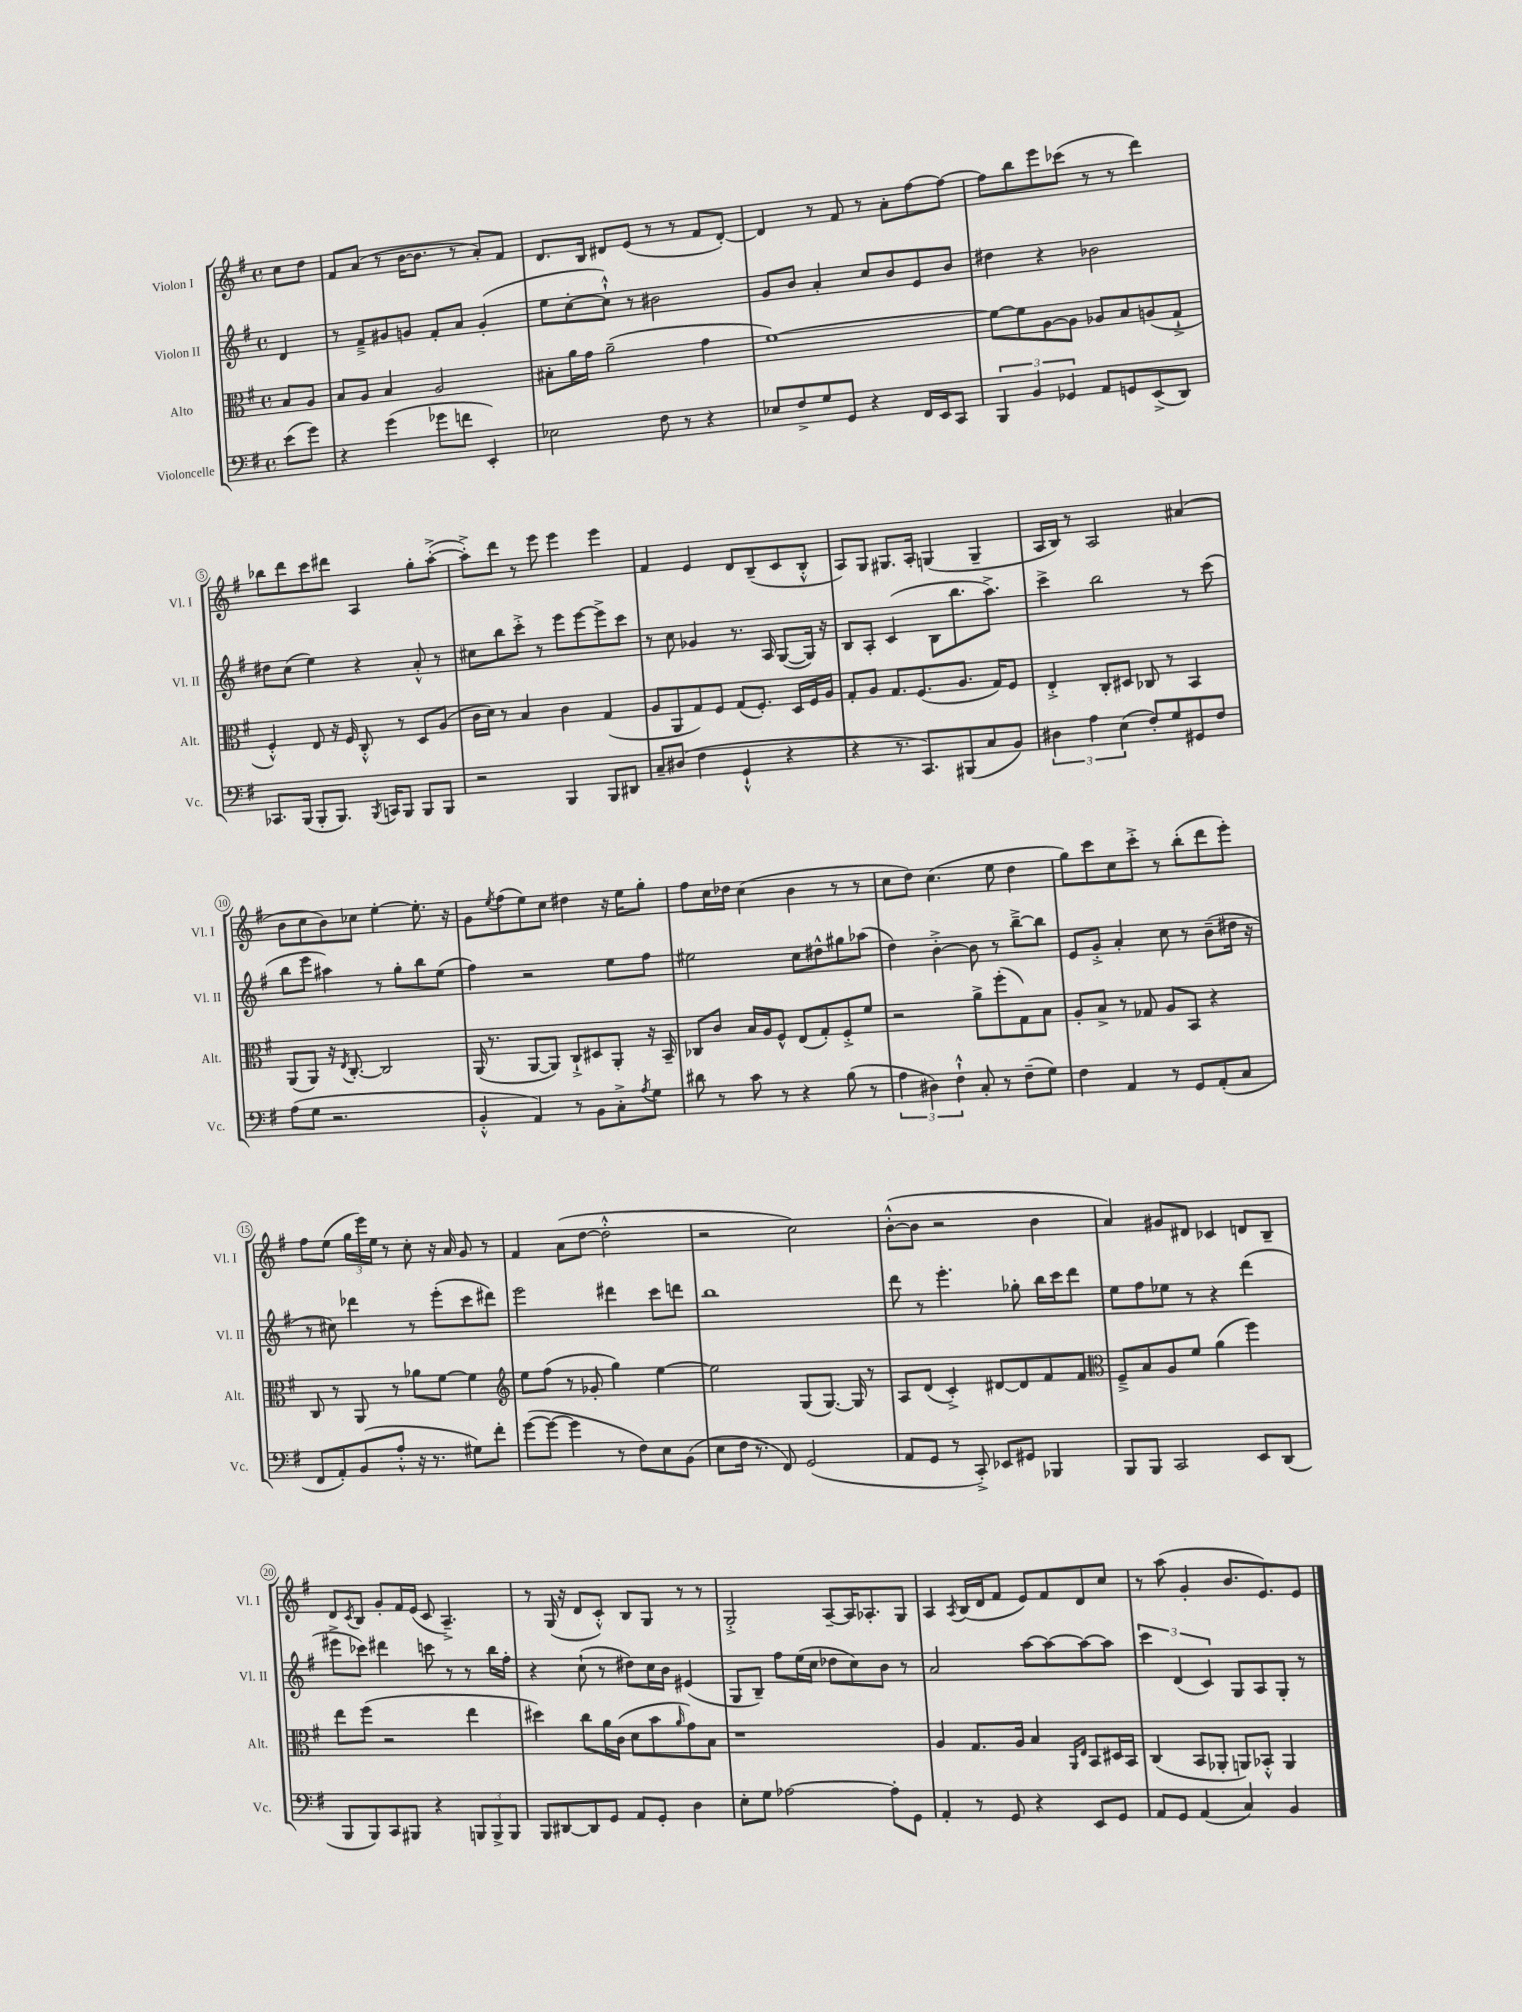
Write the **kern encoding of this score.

**kern	**kern	**kern	**kern
*part4	*part3	*part2	*part1
*staff4	*staff3	*staff2	*staff1
*I"Violoncelle	*I"Alto	*I"Violon II	*I"Violon I
*I'Vc.	*I'Alt.	*I'Vl. II	*I'Vl. I
*clefF4	*clefC3	*clefG2	*clefG2
*k[f#]	*k[f#]	*k[f#]	*k[f#]
*M4/4	*M4/4	*M4/4	*M4/4
*met(c)	*met(c)	*met(c)	*met(c)
=	=	=	=
(8e\L	8B/L	4d/	8cc\L
8g\J)	8A/J	.	8dd\J
=1	=1	=1	=1
4r	8B/L	8r	8f#/L
.	8A/J	8f#~^/L	(8a/J
(4g\	4B/	8g#X/	8r
.	.	8gn/J	[16b\KL
.	.	.	8.b\J]
8g-X\L	2A/	8f#'/L	.
8fn\J	.	8a/J	8r
4EE'/)	.	(4g'/	8a'/L)
.	.	.	8f#/J
=2	=2	=2	=2
2E-X\	8B#X'\L	8ee\L	8.d/L
.	16a\L	[8cc'\	.
.	16g\JJ	.	16B/Jk
.	(2a~\	8cc`^^\J])	8d#X/L
.	.	8r	(8e/J
8F#\	.	2b#X\	8r
8r	.	.	8r
4r	4g\	.	8f#/L
.	.	.	[8d#'/J)
=3	=3	=3	=3
8E-X/L	[1f#)	8g/L	4d#/]
8F#^/	.	8b/J	.
8G/	.	4a'/	8r
8GG/J	.	.	8f#/
4r	.	8cc/L	8r
.	.	8b/	8a'\L
16FF#/LL	.	8e/	[8ff#\
16EE/J	.	.	.
8CC/J	.	8b/J	8ff#\J_
=4	=4	=4	=4
6BBB/	8f#\L_	4dd#X\	8ff#\L]
.	8f#\]	.	8bb\
6BB/	.	.	.
.	[8A\	4r	8eee\
6GG-X/	.	.	.
.	8A\J]	.	(8ccc-X\J
8AA/L	8A-X/L	2b-X\	8r
8GGn/	8B/	.	8r
(8EE^/	(8An/	.	4ddd\)
8DD/J)	8G`^/J	.	.
!!LO:LB:g=z
=5	=5	=5	=5
8.CC-X/L	4F#'^^/)	8dd#X\L	8bb-X\L
.	.	(8cc\J	8ddd\
(16BBB/Jk	.	.	.
8BBB'/L	8E/	4ee\)	8ccc\
8.BBB/J)	16r	.	8ddd#X\J
.	16F#/	.	.
.	8C'^^/	4r	4A/
8qBBB/	.	.	.
16CCn/KL	.	.	.
8BBB/J	8r	.	.
8BBB/L	8D/L	8a'^^/	8gg'\L
8BBB/J	(8A/J	8r	([8aa'^\J
=6	=6	=6	=6
2r	16c\LL	8cc#X\L	8aa'^\L])
.	16d\JJ)	.	.
.	8r	8bb\	8ddd\J
.	4B/	8ccc'^\J	8r
.	.	8r	8eee\
4BBB/	4c\	8eee\L	4eee\
.	.	[8eee\	.
8BBB/L	(4G/	8eee^\]	4eee\
8DD#X/J	.	8ccc\J	.
=7	=7	=7	=7
8C~/L	8A/L	8r	4f#/
(8D#X/J	8AA/	8cc\	.
4F#\	8G/)	4g-X/	4e/
.	8F#/J	.	.
4GG`^^/	(8G/L	8.r	8d/L
.	8.F#'/J)	.	(8B~/
.	.	16A/	.
4r	.	([8G/L	8c/
.	16D/LL	.	.
.	16F#/	16G/Jk])	8B'^^/J
.	16A/JJ	16r	.
=8	=8	=8	=8
4r	8G'/L	8B/L	8A/L)
.	8A/J	8A'/J	8G/J
8.r	8.G/L	(4c/	8.G#X/L
8.CC/L)	(8.F#/	.	16A'/Jk
.	.	8B\L	(4Gn/
(8BBB#X/	8.A/J	8.bb\	.
8C/	.	.	4G~/
.	16G/KL)	8.aa^\J)	.
8BB/J)	8F#/J	.	.
=9	=9	=9	=9
6D#X\	4E'^/	4ccc^\	16A/LL
.	.	.	16B/JJ)
.	.	.	8r
6A\	.	.	.
.	8C'/L	2bb\	2A/
(6E\	.	.	.
.	8D#X/J	.	.
8F#'/L)	8C-X/	.	.
8G/	8r	.	.
8GG#X/	4BB/	8r	(4a#X/
8F#/J	.	(8ccc\	.
!!LO:LB:g=z
=10	=10	=10	=10
(8A\L	(8AA/L	8bb\L	8b\L
8G\J	8AA/J)	8eee\J	8cc\
2.r	16r	4aa#X\)	8b\)
.	8qE/	.	.
.	[8.C'/	.	.
.	.	.	8cc-X\J
.	2C/]	8r	[4ee'\
.	.	8gg'\L	.
.	.	8bb\	8.ee'\]
.	.	(8ee\J	.
.	.	.	16r
=11	=11	=11	=11
4BB'^^/	(16AA/	4ff#\)	8g\L
.	8.r	.	.
.	.	.	8qee/
.	.	.	(8ff#\
4AA/)	[8AA/L	2r	8ee\)
.	8AA/J])	.	8cc\J
8r	8C`^/L	.	4dd#X\
8BB\L	8D#X/	.	.
8C'^\	8AA'/J	8ee\L	16r
.	.	.	16ee\KL
8qA/	.	.	.
8G\J	16r	8ff#\J	8gg'\J
.	16BB~/	.	.
=12	=12	=12	=12
8d#X\	8C-X/L	2ee#X\	8ff#\L
8r	8c/J	.	16cc\L
.	.	.	16dd-X\JJ
8c\	16B/LL	.	(4cc\
.	16A/J	.	.
8r	8F#^^/J	.	.
4r	(8E/L	8cc\L	4b\
.	8G'/)	8dd#X^^\	.
(8B\	8F#'^/	8gg#X\	8r
8r	8f#/J	(8aa-X\J	8r
=13	=13	=13	=13
6A\	2r	4dd\)	8cc\L
.	.	.	8dd\J)
6D#X\)	.	.	.
.	.	[4b'^\	(4.cc\
6F#`^^\	.	.	.
8C'/	8a^\L	8b\]	.
8r	(8ff#'\	8r	8ee\
(8F#~\L	8G\)	[8bb~^\L	4dd\
8G\J)	8B\J	8bb\J]	.
=14	=14	=14	=14
4F#\	8A'/L	8e/L	8gg\L)
.	8B^/J	8g'^/J	8ccc\
4AA/	8r	4a'/	8cc\
.	8G-X/	.	8ccc'^\J
8r	8A/L	8cc\	8r
8GG/L	8BB/J	8r	(8bb'\L
(8AA'/	4r	(8b~\L	8ddd\
8C/J	.	16dd#X\Jk	8eee'\J)
.	.	16r	.
!!LO:LB:g=z
=15	=15	=15	=15
8FF#/L	8C/	8r	8ff#\L
8AA'/)	8r	8cc#X\)	(8ee\J
(8BB/	8AA/	4ddd-X\	24gg\LL
.	.	.	24eee\)
.	.	.	24ee\JJ
8A'^^/J	8r	.	8r
16r	8a-X\L	8r	8cc'\
8.r	.	.	.
.	[8f#\J	(8eee'\L	16r
.	.	.	16a/
8G#X\L)	4f#\]	8ccc\	8g/
8f#'\J	.	8ddd#X\J)	8r
=16	=16	=16	=16
*	*clefG2	*	*
([8g\L	8ee\L	2eee\	4f#/
8g\J_	(8ff#\J	.	.
4g\]	8r	.	(8a\L
.	8g-X'/	.	[8dd\J
8r	4gg\)	4ddd#X\	2dd'^^\]
8F#\L)	.	.	.
8E\	[4ee\	8ccc\L	.
(8BB\J	.	8dddn\J	.
=17	=17	=17	=17
8E\L	2ee\]	1bb	2r
16F#\Jk	.	.	.
8.r	.	.	.
8FF#/)	.	.	.
(2GG/	(8G/L	.	2cc\)
.	[8.G/J)	.	.
.	16G/]	.	.
.	8r	.	.
=18	=18	=18	=18
8AA/L	8A/L	8ddd\	([8b'^^\L
8GG/J	(8d/J	8r	8b\J]
8r	4c'^/)	4.eee'\	2r
8CC'^/)	.	.	.
8EE-X/L	[8d#X/L	.	.
8GG#X/J	8d#/]	8gg-X'\	.
4BBB-X/	8f#/	16bb\LL	4b\
.	.	16ccc\J	.
.	8f#/J	8ddd\J	.
=19	=19	=19	=19
*	*clefC3	*	*
8BBB/L	8F#~^/L	8ee\L	4a/)
8BBB/J	8B/	8ff#\	.
2CC/	8A/	8ee-X\J	8g#X/L
.	8f#/J	8r	8d#X/J
.	(4a\	4r	4c-X/
8EE/L	4ff#\)	(4ddd\	8dn/L
(8DD/J	.	.	8B~/J
!!LO:LB:g=z
=20	=20	=20	=20
8BBB/L	8ee\L	8eee#X^\L	8d/L
.	.	.	8qc/
8BBB/)	(8ff#\J	8ccc-X\J)	8B/J
8CC/	2r	4ddd#X\	8g'/L
8BBB#X/J	.	.	16f#/L
.	.	.	(16e/JJ
4r	.	8cccn\	8c/
.	.	8r	4.A~^/)
12BBBn/L	4ee\	8r	.
12BBB^/	.	.	.
.	.	16bb\LL	.
12BBB/J	.	.	.
.	.	16ff#'\JJ	.
=21	=21	=21	=21
8BBB/L	4dd#X\)	4r	8r
[8DD#X/	.	.	(16G/
.	.	.	16r
8DD#/]	8cc\L	(8cc`\	8d/L
8GG/J	16a\L	8r	8c'^^/J)
.	(16c\JJ	.	.
8AA/L	8d\L	8dd#X\L)	8B/L
8GG'/J	8b\	16cc\L	8G/J
.	.	16b\JJ	.
.	16qqa/	.	.
4D\	8g\)	(4e#X/	8r
.	8B\J	.	8r
=22	=22	=22	=22
8E'\L	1r	8G/L	2G'^/
8G\J	.	8B~/J)	.
[2A-X\	.	8ff#\L	.
.	.	(16ee\L	.
.	.	16cc\JJ	.
.	.	8dd-X\L	[8A~/L
.	.	8cc\)	16A/K]
.	.	.	8.A-X'/
8A-'\L]	.	8b\J	.
8GG\J	.	8r	8G/J
=23	=23	=23	=23
4AA'/	4A/	2a/	4A/
.	.	.	8qA/
8r	8.G/L	.	(16B/LL
.	.	.	16d/J
8GG/	.	.	8f#/J
.	16A/Jk	.	.
4r	4B/	[8aa\L	8e/L)
.	.	8aa\_	8f#/
.	16qqAA/LL	.	.
.	16qqE/JJ	.	.
8EE/L	8BB/L	8aa\_	8d/
8GG/J	16D#X/L	8aa\J]	8cc/J
.	16BB/JJ	.	.
=24	=24	=24	=24
8AA/L	(4C/	6ccc\	8r
8GG/J	.	.	(8aa\
.	.	(6d/	.
(4AA/	8BB/L	.	4g'/
.	.	6c/)	.
.	8AA-X'/J	.	.
4C/)	8AAn/L)	8G/L	8.b/L
.	8BB-X'^^/J	8A/	.
.	.	.	8.e/)
4BB/	4AA/	8G'/J	.
.	.	8r	8e/J
==	==	==	==
*-	*-	*-	*-
